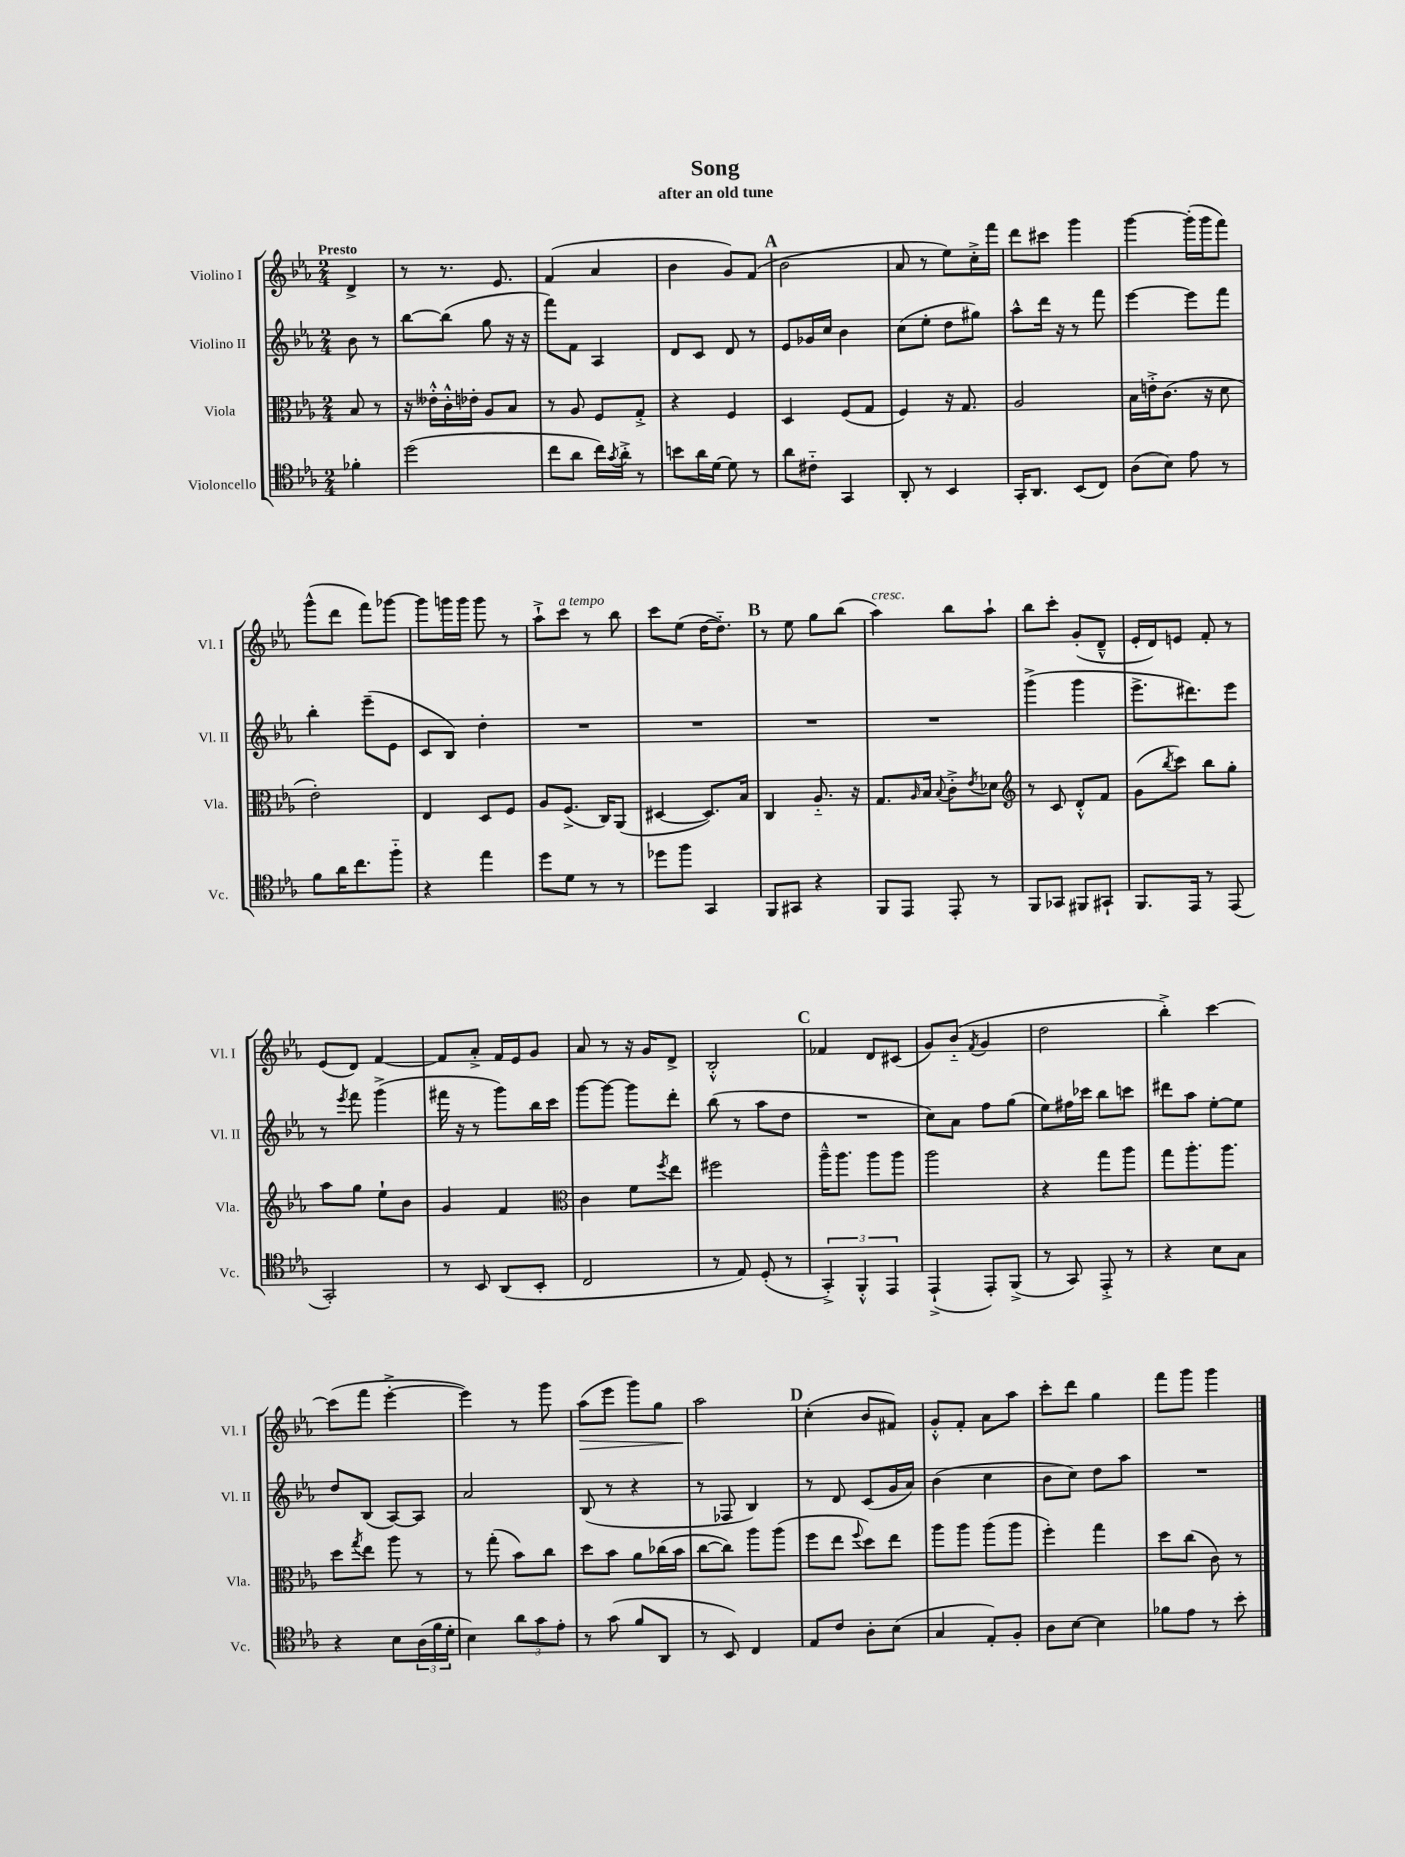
\header { title = "Song" subtitle = "after an old tune" }
<<
\new StaffGroup <<
\new Staff = "s0" \with { instrumentName = "Violino I" shortInstrumentName = "Vl. I" } {
    \clef treble \key ees \major \numericTimeSignature \time 2/4 \partial 4 \tempo "Presto"
    d'4-> |
    r8 r8. ees'8. |
    f'4( aes'4 |
    bes'4 g'8) f'8( |
    \mark \markup { \bold "A" } bes'2 |
    aes'8 r8 ees''8) c''16-.-> f'''16 |
    d'''8 cis'''8 g'''4 |
    g'''4~ g'''16-.( g'''16 f'''8) |
    g'''8-^( d'''8 f'''8) ges'''8~ |
    ges'''8 g'''16 g'''16 g'''8 r8 |
    aes''8-!-> c'''8^\markup { \italic "a tempo" } r8 bes''8 |
    c'''8 ees''8( d''16~ d''8.-_) |
    \mark \markup { \bold "B" } r8 ees''8 g''8 bes''8( |
    aes''4^\markup { \italic "cresc." }) bes''8 aes''8-! |
    bes''8 c'''8-. g'8-.( d'8---^ |
    ees'16-. d'16) e'8 f'8-. r8 |
    ees'8( d'8) f'4~ |
    f'8 aes'8-.-> f'16 ees'16 g'8 |
    aes'8 r8 r16 g'16 d'8-> |
    bes2-.-^ |
    \mark \markup { \bold "C" } fes'4 d'8 cis'8( |
    g'8) bes'8-_( \acciaccatura { f'8 } g'4 |
    d''2 |
    bes''4-.->) c'''4~ |
    c'''8( f'''8 ees'''4~-.-> |
    ees'''4) r8 g'''8 |
    aes''8\>( ees'''8 g'''8) g''8 |
    aes''2\! |
    \mark \markup { \bold "D" } c''4-.( bes'8 fis'8) |
    g'8-.-^ f'8-. aes'8 aes''8 |
    c'''8-. d'''8 g''4 |
    f'''8 g'''8 g'''4 \bar "|." |
}
\new Staff = "s1" \with { instrumentName = "Violino II" shortInstrumentName = "Vl. II" } {
    \clef treble \key ees \major \numericTimeSignature \time 2/4 \partial 4
    bes'8 r8 |
    bes''8~ bes''8( g''8 r16 r16 |
    f'''8) f'8 aes4 |
    d'8 c'8 d'8 r8 |
    \mark \markup { \bold "A" } ees'8 ges'16 c''16 bes'4 |
    c''8( ees''8-. d''8 gis''8) |
    aes''8-^ d'''16 r16 r8 f'''8 |
    ees'''4~ ees'''8 f'''8 |
    bes''4-. ees'''8--( ees'8 |
    c'8 bes8) d''4-. |
    R2 |
    R2 |
    \mark \markup { \bold "B" } R2 |
    R2 |
    g'''4->( g'''4 |
    ees'''8.-> dis'''8.) ees'''8 |
    r8 \acciaccatura { ees'''8 } f'''8 g'''4->( |
    fis'''16 r16 r8 g'''8) bes''16 c'''16 |
    g'''8~ g'''8~ g'''8 d'''8-. |
    bes''8( r8 aes''8 d''8 |
    \mark \markup { \bold "C" } R2 |
    c''8) aes'8 f''8 g''8( |
    ees''8) fis''16 ces'''16 bes''8 c'''8 |
    dis'''8 aes''8 ees''8~-. ees''8 |
    d''8 bes8( aes8~) aes8 |
    aes'2 |
    bes8( r8 r4 |
    r8 fes8 bes4) |
    \mark \markup { \bold "D" } r8 d'8 c'8( g'16 aes'16) |
    bes'4( c''4 |
    bes'8 c''8) d''8 aes''8 |
    R2 \bar "|." |
}
\new Staff = "s2" \with { instrumentName = "Viola" shortInstrumentName = "Vla." } {
    \clef alto \key ees \major \numericTimeSignature \time 2/4 \partial 4
    bes8 r8 |
    r16 eeses'16-.-^ c'16-.-^ ees'16-. aes8 bes8 |
    r8 aes8 f8 g8-.-> |
    r4 f4 |
    \mark \markup { \bold "A" } d4 f8( g8 |
    f4) r16 g8. |
    aes2 |
    bes16 e'16-.-> c'8.( r16 d'8 |
    ees'2-.) |
    ees4 d8 f8 |
    aes8 f8.->( c16) aes,8( |
    dis4~ dis8.) bes16 |
    \mark \markup { \bold "B" } c4 aes8.-_ r16 |
    g8. \grace { aes16 } bes16 \appoggiatura { bes8 } c'8-.-> \acciaccatura { ees'8 } des'8 |
    \clef treble r8 c'8 d'8-.-^ f'8 |
    g'8( \acciaccatura { bes''8 } c'''8) bes''8 g''8-. |
    aes''8 g''8 ees''8-! bes'8 |
    g'4 f'4 |
    \clef alto c'4 f'8 \acciaccatura { f''8 } ees''8 |
    fis''2 |
    \mark \markup { \bold "C" } aes''16---^ aes''8. aes''8 aes''8 |
    aes''2 |
    r4 g''8 aes''8 |
    g''8 aes''8.-. aes''8. |
    d''8 \acciaccatura { g''8 } ees''8 aes''8 r8 |
    r8 g''8-.( bes'8) c''8 |
    d''8 bes'8 aes'8 ces''16( bes'16 |
    c''8~ c''8) aes''8 aes''8( |
    \mark \markup { \bold "D" } f''8 ees''8 \appoggiatura { f''8 } d''8) ees''8 |
    aes''8 aes''8 aes''8( aes''8 |
    f''4-.) g''4 |
    d''8 c''8( c'8) r8 \bar "|." |
}
\new Staff = "s3" \with { instrumentName = "Violoncello" shortInstrumentName = "Vc." } {
    \clef tenor \key ees \major \numericTimeSignature \time 2/4 \partial 4
    fes'4-. |
    d''2( |
    c''8 aes'8 c''16) \acciaccatura { g'8 } aes'16-.-> r8 |
    b'8 aes'16 d'16~ d'8 r8 |
    \mark \markup { \bold "A" } aes'8 cis'8-_ g,4 |
    aes,8-. r8 bes,4 |
    g,16-. aes,8. bes,8( c8) |
    aes8( bes8) ees'8 r8 |
    f'8 aes'16 c''8. f''8-_ |
    r4 ees''4 |
    d''8 d'8 r8 r8 |
    des''8 f''8 g,4 |
    \mark \markup { \bold "B" } f,8 gis,8 r4 |
    f,8 ees,8 ees,8-. r8 |
    f,8 ges,8 fis,8 gis,8-! |
    f,8. ees,16 r8 ees,8( |
    g,2-.) |
    r8 bes,8 aes,8( bes,8-. |
    c2 |
    r8 ees8) d8-.( r8 |
    \mark \markup { \bold "C" } \tuplet 3/2 { g,4-.->) f,4-.-^ ees,4 } |
    ees,4-!->( ees,8-.) f,8->( |
    r8 g,8) ees,8-.-> r8 |
    r4 bes8 g8 |
    r4 bes8 \tuplet 3/2 { aes16( f'16 d'16-. } |
    bes4) \tuplet 3/2 { aes'8 g'8 ees'8-. } |
    r8 g'8( f'8 aes,8 |
    r8 bes,8) c4 |
    \mark \markup { \bold "D" } ees8 c'8 aes8-. bes8( |
    g4 ees8-.) f8-. |
    aes8 bes8~ bes4 |
    fes'8 ees'8 r8 bes'8-. \bar "|." |
}
>>
>>
\layout { \context { \Score \remove "Bar_number_engraver" } }
